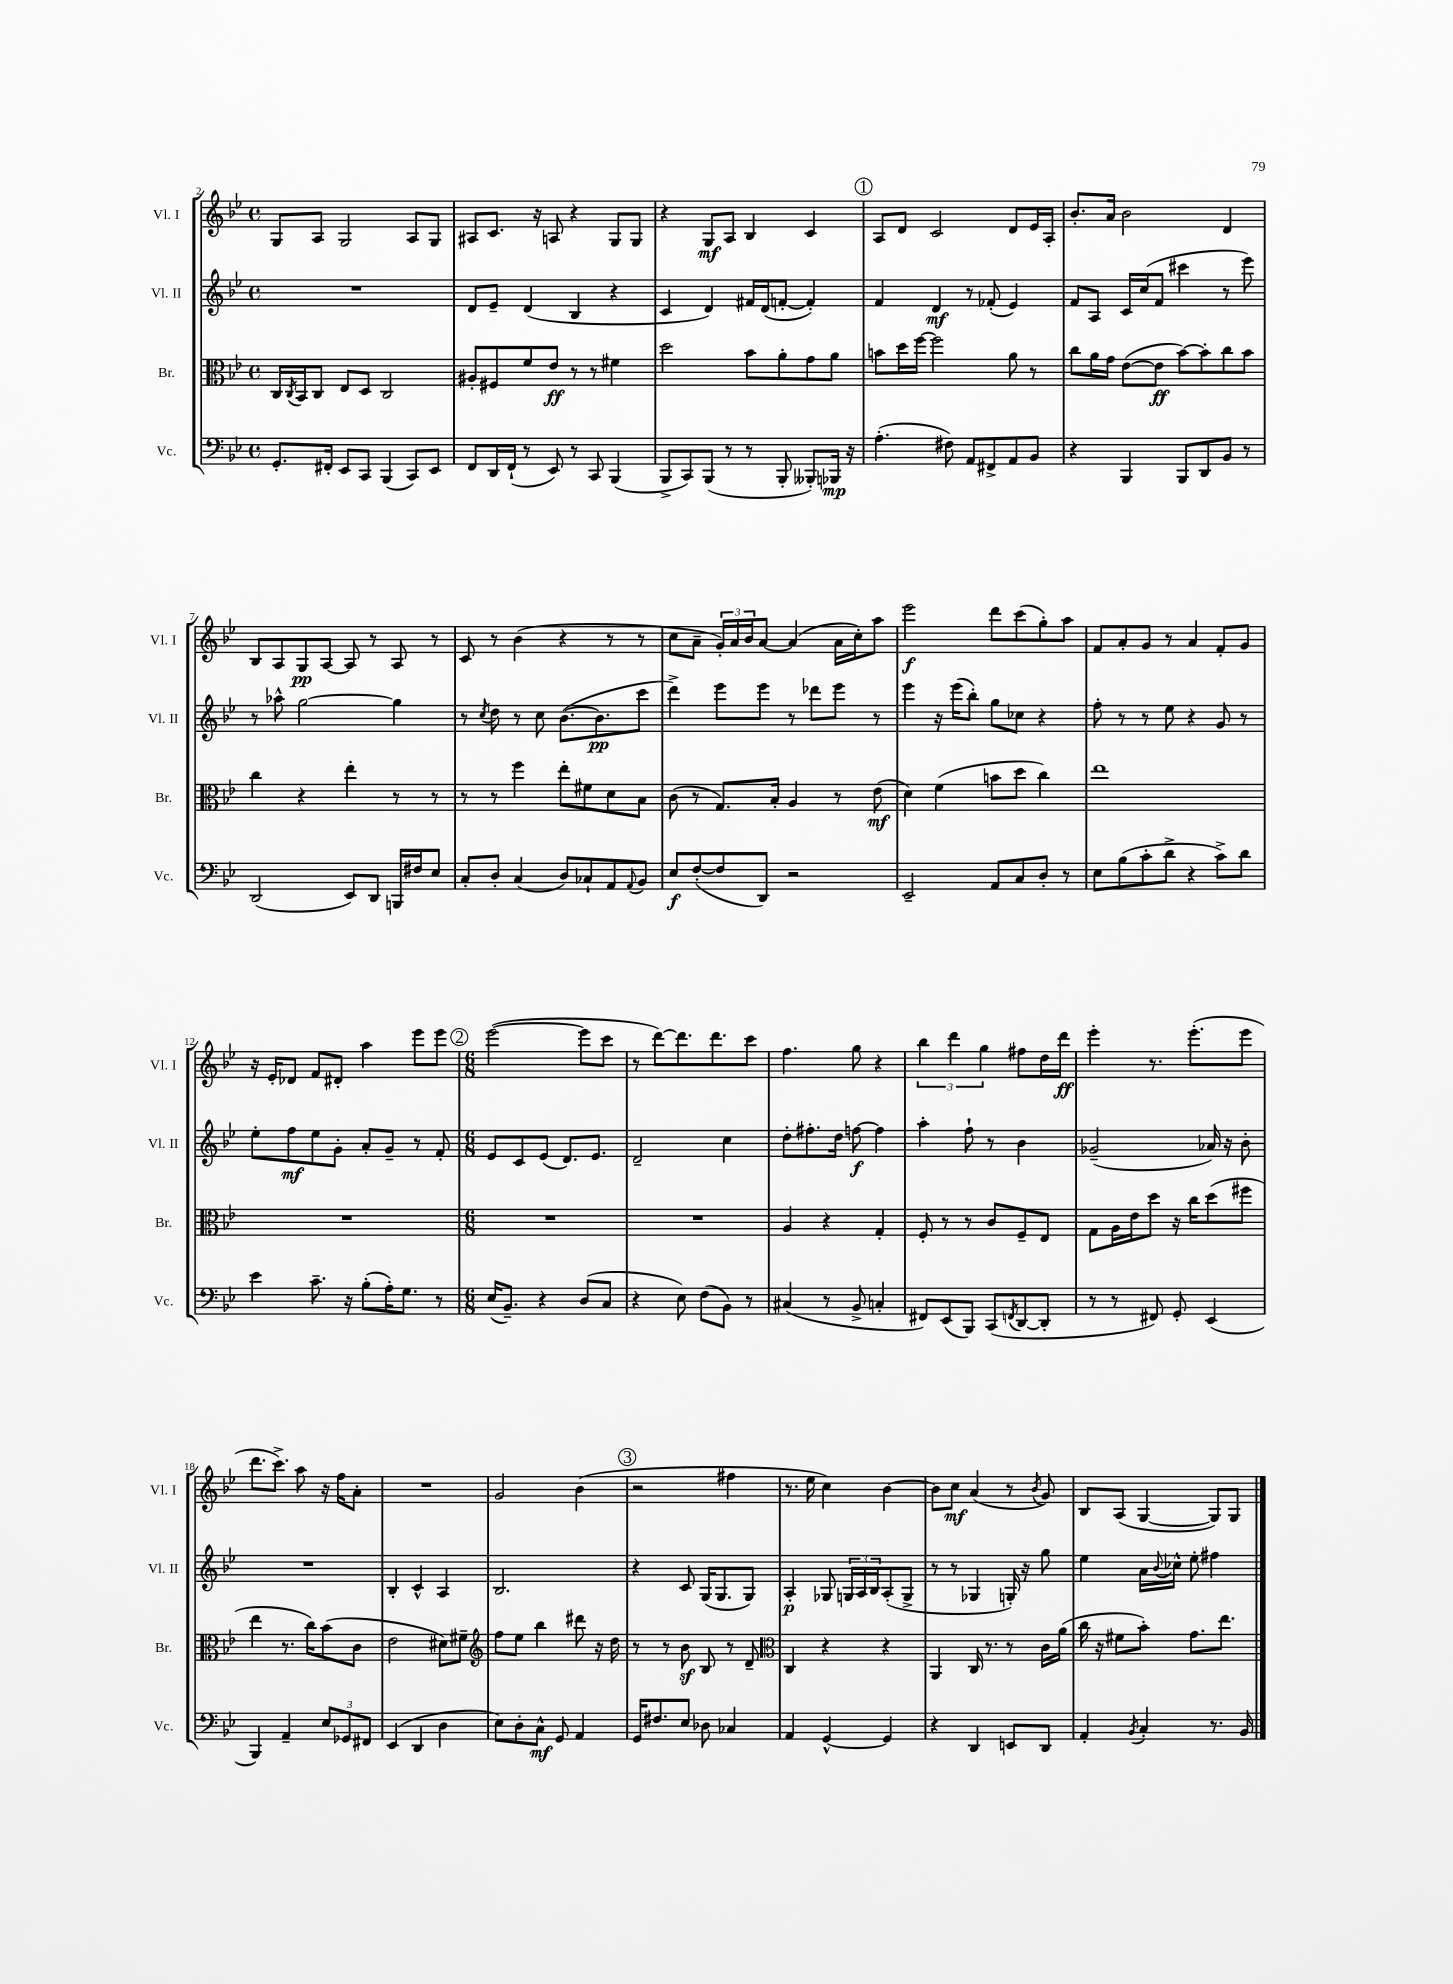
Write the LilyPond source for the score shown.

<<
\new StaffGroup <<
\new Staff = "s0" \with { instrumentName = "Vl. I" shortInstrumentName = "Vl. I" } {
    \clef treble \key bes \major \defaultTimeSignature \time 4/4
    g8 a8 g2 a8 g8 |
    ais8 c'8. r16 a8 r4 g8 g8 |
    r4 g8\mf a8 bes4 c'4 |
    \mark \markup { \circle "1" } a8 d'8 c'2 d'8 ees'16 a16-. |
    bes'8.-. a'16 bes'2 d'4 |
    bes8 a8 g8\pp a8~ a8 r8 a8 r8 |
    c'8 r8 bes'4( r4 r8 r8 |
    c''8 a'8-- \tuplet 3/2 { g'16-.) a'16 bes'16 } a'8~ a'4( a'16 c''16-.) a''8 |
    ees'''2\f d'''8 c'''8( g''8-.) a''8 |
    f'8 a'8-. g'8 r8 a'4 f'8-. g'8 |
    r16 ees'16-. des'8 f'8 dis'8-. a''4 ees'''8 ees'''8 |
    \mark \markup { \circle "2" } \numericTimeSignature \time 6/8 ees'''2~( ees'''8 c'''8 |
    r8 d'''8~) d'''8. d'''8. c'''8 |
    f''4. g''8 r4 |
    \tuplet 3/2 { bes''4 d'''4 g''4 } fis''8 d''16 d'''16\ff |
    ees'''4-. r8. ees'''8.-.( ees'''8 |
    d'''8. c'''8.->) a''8 r16 f''16 a'8-. |
    R2. |
    g'2 bes'4( |
    \mark \markup { \circle "3" } r2 fis''4 |
    r8. ees''16 c''4) bes'4~ |
    bes'8 c''8\mf a'4( r8 \acciaccatura { bes'8 } g'8) |
    bes8 a8( g4~ g8) g8 \bar "|." |
}
\new Staff = "s1" \with { instrumentName = "Vl. II" shortInstrumentName = "Vl. II" } {
    \clef treble \key bes \major \defaultTimeSignature \time 4/4
    R1 |
    d'8 ees'8-- d'4( bes4 r4 |
    c'4 d'4) fis'16 d'16( f'8~-. f'4-.) |
    \mark \markup { \circle "1" } f'4 d'4\mf r8 fes'8-.( ees'4) |
    f'8 a8 c'16 c''16( f'8 cis'''4 r8 ees'''8) |
    r8 aes''8-^ g''2~ g''4 |
    r8 \acciaccatura { c''8 } d''8 r8 c''8 bes'8.~( bes'8.\pp c'''8 |
    d'''4->) ees'''8 ees'''8 r8 des'''8 ees'''8 r8 |
    ees'''4 r16 ees'''16( bes''8-.) g''8 ces''8 r4 |
    f''8-. r8 r8 ees''8 r4 g'8 r8 |
    ees''8-. f''8\mf ees''8 g'8-. a'8-. g'8-- r8 f'8-. |
    \mark \markup { \circle "2" } \numericTimeSignature \time 6/8 ees'8 c'8 ees'8( d'8.) ees'8. |
    d'2-- c''4 |
    d''8-. fis''8.-. d''16 f''8~\f f''4 |
    a''4-. f''8-! r8 bes'4 |
    ges'2--( aes'16) r16 bes'8-. |
    R2. |
    bes4-. c'4-^ a4 |
    bes2. |
    \mark \markup { \circle "3" } r4 c'8 g16( g8. g8) |
    a4-.\p ges8 \tuplet 3/2 { g16 a16 bes16 } a8-.( g8-> |
    r8 r8 ges4 g16-.) r16 g''8 |
    ees''4 a'16 \appoggiatura { bes'8 } ces''16-^ ees''8-. fis''4 \bar "|." |
}
\new Staff = "s2" \with { instrumentName = "Br." shortInstrumentName = "Br." } {
    \clef alto \key bes \major \defaultTimeSignature \time 4/4
    c16 \acciaccatura { c8 } bes,16 c8 ees8 d8 c2 |
    ais8-. fis8 f'8 ees'8\ff r8 r8 fis'4 |
    d''2 bes'8 a'8-. g'8 a'8 |
    \mark \markup { \circle "1" } b'8 d''16 f''16~ f''2 a'8 r8 |
    c''8 a'16 g'16 ees'8~( ees'8\ff bes'8~) bes'8-. c''8 bes'8 |
    c''4 r4 ees''4-. r8 r8 |
    r8 r8 f''4 ees''8-. fis'8 d'8 bes8 |
    c'8( r8 g8.) bes16-. a4 r8 ees'8\mf( |
    d'4) f'4( b'8 d''8 c''4) |
    ees''1 |
    R1 |
    \mark \markup { \circle "2" } \numericTimeSignature \time 6/8 R2. |
    R2. |
    a4 r4 g4-. |
    f8-. r8 r8 c'8 f8-- ees8 |
    g8 a16 ees'16 d''8 r16 c''16 d''8( fis''8 |
    ees''4 r8. c''16) bes'8( c'8 |
    ees'2 dis'8) fis'8-- |
    \clef treble f''8 ees''8 bes''4 dis'''8 r16 d''16 |
    \mark \markup { \circle "3" } r8 r8 bes'8\sf bes8 r8 d'8-- |
    \clef alto c4 r4 r4 |
    a,4 c16 r8. r8 c'16 a'16( |
    c''16 r16 fis'8 bes'8-.) g'8. ees''8. \bar "|." |
}
\new Staff = "s3" \with { instrumentName = "Vc." shortInstrumentName = "Vc." } {
    \clef bass \key bes \major \defaultTimeSignature \time 4/4
    g,8.-. fis,16-. ees,8 c,8 bes,,4( c,8) ees,8 |
    f,8 d,16 f,16-!( r8 ees,8) r8 c,8 bes,,4( |
    bes,,8-> c,8) bes,,8( r8 r8 bes,,8-. beses,,8-.) bes,,16\mp r16 |
    \mark \markup { \circle "1" } a4.-.( fis8) a,8 fis,8-> a,8 bes,8 |
    r4 bes,,4 bes,,8 d,8 bes,8 r8 |
    d,2( ees,8) d,8 b,,16 fis16 ees8 |
    c8-. d8-. c4( d8) ces8-! a,8 \appoggiatura { a,8 } bes,8 |
    ees8\f f8~-.( f8 d,8) r2 |
    ees,2-- a,8 c8 d8-. r8 |
    ees8 bes8( c'8-. d'8-> r4 c'8->) d'8 |
    ees'4 c'8.-- r16 bes8-.( a16-.) g8. r8 |
    \mark \markup { \circle "2" } \numericTimeSignature \time 6/8 ees16( bes,8.--) r4 d8( c8 |
    r4 ees8) f8( bes,8) r8 |
    cis4( r8 bes,8-> c4-. |
    fis,8) ees,8( bes,,8) c,8( \acciaccatura { f,8 } d,8~ d,8-. |
    r8 r8 fis,8) g,8-. ees,4( |
    bes,,4) a,4-- \tuplet 3/2 { ees8 ges,8 fis,8 } |
    ees,4( d,4 d4 |
    ees8) d8-. c8-^\mf g,8 a,4 |
    \mark \markup { \circle "3" } g,16 fis8. ees8 des8 ces4 |
    a,4 g,4~-^ g,4 |
    r4 d,4 e,8 d,8 |
    a,4-. \acciaccatura { bes,8 } c4-. r8. bes,16 \bar "|." |
}
>>
>>
\layout { \context { \Score currentBarNumber = #2 } }
